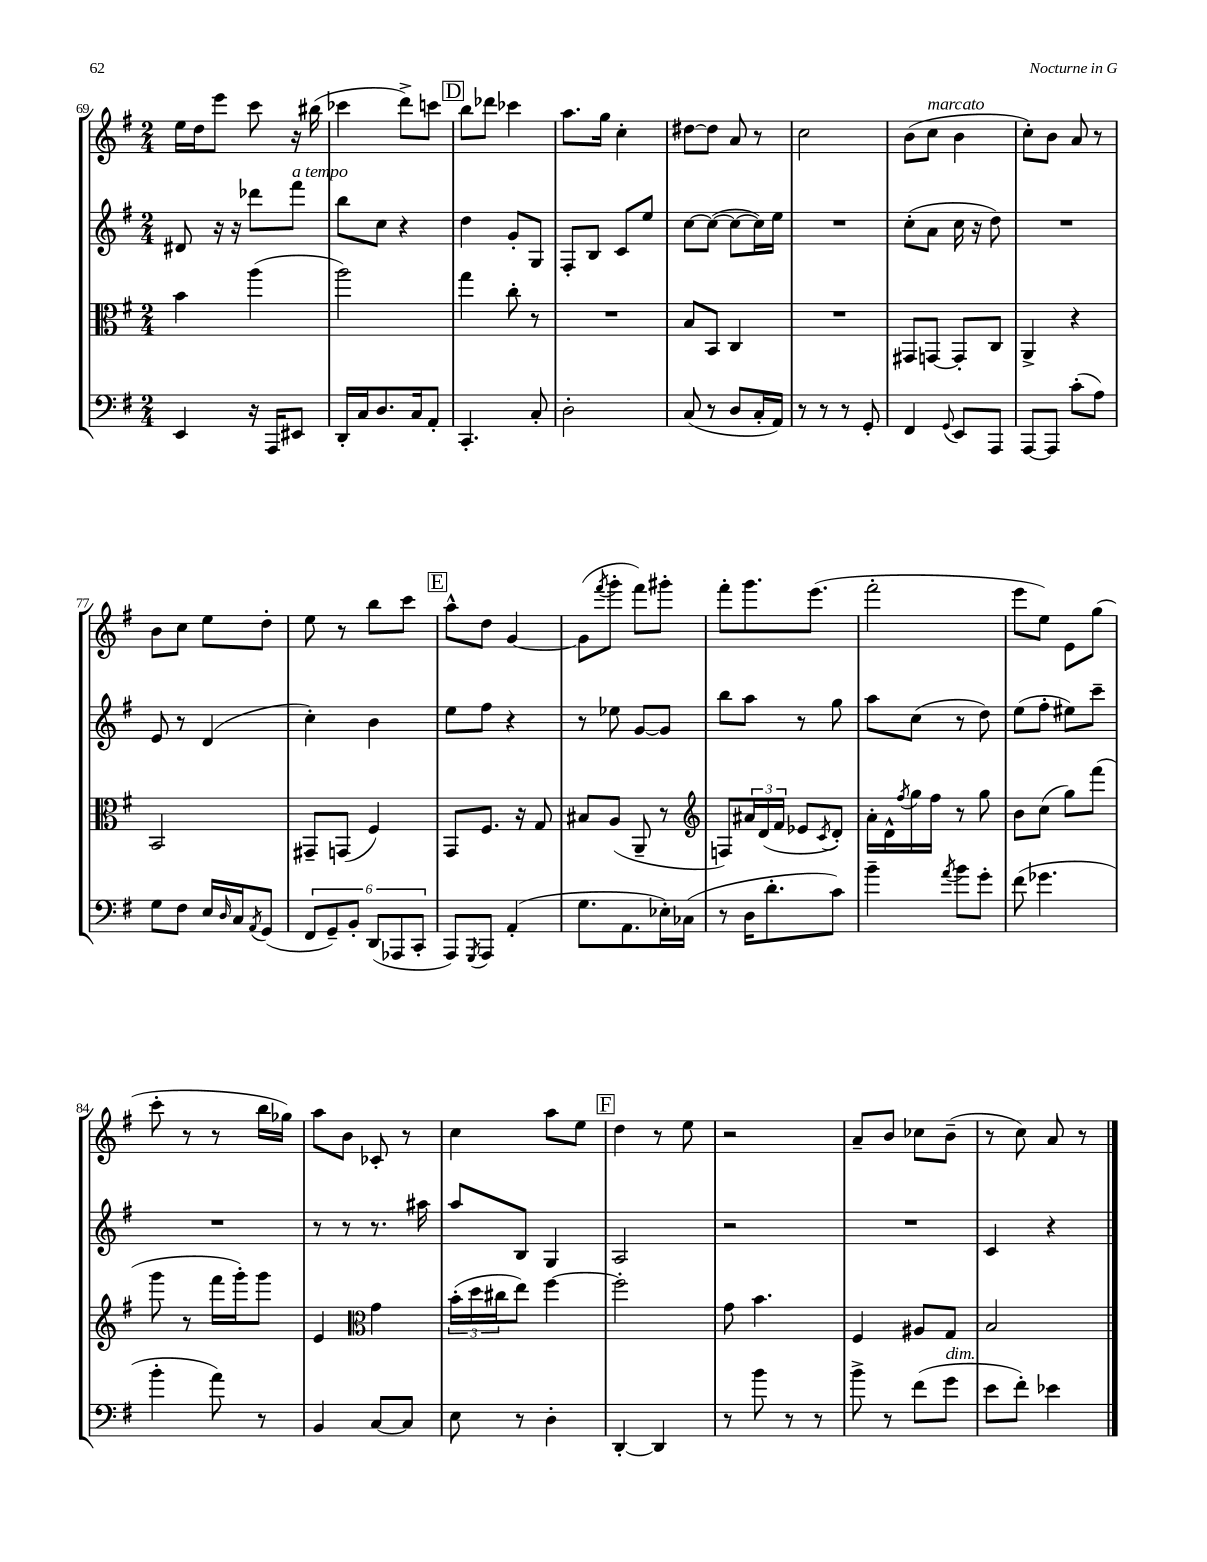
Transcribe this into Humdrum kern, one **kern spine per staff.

**kern	**kern	**kern	**kern
*staff4	*staff3	*staff2	*staff1
*clefF4	*clefC3	*clefG2	*clefG2
*k[f#]	*k[f#]	*k[f#]	*k[f#]
*M2/4	*M2/4	*M2/4	*M2/4
4EE	4b	8d#	16ee
.	.	.	16dd
.	.	16r	8eee
.	.	16r	.
16r	(4aa	8ddd-	8ccc
16AAA	.	.	.
8EE#	.	8fff#	16r
.	.	.	(16bb#
=	=	=	=
16DD'	2aa)	8bb	4ccc-
16C	.	.	.
8.D	.	8cc	.
.	.	4r	8ddd^)
16C	.	.	.
8AA'	.	.	8ccc
=	=	=	=
4.CC'	4gg	4dd	8bb
.	.	.	8ddd-
.	8cc'	8g'	4ccc-
8C'	8r	8G	.
=	=	=	=
2D'	2r	8F#'	8.aa
.	.	8B	.
.	.	.	16gg
.	.	8c	4cc'
.	.	8ee	.
=	=	=	=
(8C	8B	[8cc	[8dd#
8r	8BB	(8cc_	8dd#]
8D	4C	8cc_	8a
16C'	.	16cc])	8r
16AA)	.	16ee	.
=	=	=	=
8r	2r	2r	2cc
8r	.	.	.
8r	.	.	.
8GG'	.	.	.
=	=	=	=
4FF#	8GG#	(8cc'	(8b
.	[8GG	8a	8cc
8qqGG	.	.	.
8EE	8GG']	16cc	4b
.	.	16r	.
8AAA	8C	8dd)	.
=	=	=	=
[8AAA	4AA^	2r	8cc')
8AAA]	.	.	8b
(8c'	4r	.	8a
8A)	.	.	8r
=	=	=	=
8G	2BB	8e	8b
8F#	.	8r	8cc
16E	.	(4d	8ee
16qqD	.	.	.
16C	.	.	.
8qAA	.	.	.
(8GG	.	.	8dd'
=	=	=	=
12FF#	8GG#~	4cc')	8ee
12GG~)	.	.	.
.	(8GG	.	8r
12BB'	.	.	.
(12DD	4F#)	4b	8bb
12AAA-	.	.	.
.	.	.	8ccc
12CC'	.	.	.
=	=	=	=
8AAA)	8GG	8ee	8aa^^
8qGGG	.	.	.
8AAA	8.F#	8ff#	8dd
(4AA'	.	4r	[4g
.	16r	.	.
.	8G	.	.
=	=	=	=
8.G	8B#	8r	(8g]
.	.	.	8qfff#
.	(8A	8ee-	8ggg'
8.AA	.	.	.
.	8AA~	[8g	8fff#)
16E-')	8r	8g]	8ggg#'
(16C-	.	.	.
=	=	=	=
*	*clefG2	*	*
8r	8F)	8bb	8fff#'
16D	24a#	8aa	8.ggg
.	(24d	.	.
8.d'	.	.	.
.	24f#	.	.
.	8e-	8r	.
.	.	.	(8.eee
.	8qc	.	.
8c)	8d')	8gg	.
=	=	=	=
4b~	16a'	8aa	2fff#'
.	16d^^	.	.
.	8qff#	.	.
.	16gg	(8cc	.
.	16ff#	.	.
8qa	.	.	.
8b	8r	8r	.
8g'	8gg	8dd)	.
=	=	=	=
(8f#	8b	(8ee	8eee
4.g-	(8cc	8ff#'	8ee)
.	8gg)	8ee#)	8e
.	(8fff#	8ccc~	(8gg
=	=	=	=
4b'	8ggg	2r	8ccc'
.	8r	.	8r
8a)	16fff#	.	8r
.	16ggg')	.	.
8r	8ggg	.	16bb
.	.	.	16gg-)
=	=	=	=
4BB	4e	8r	8aa
.	.	8r	8b
*	*clefC3	*	*
[8C	4g	8.r	8c-'
8C]	.	.	8r
.	.	16aa#	.
=	=	=	=
8E	(24b'	8aa	4cc
.	24dd	.	.
.	24cc#	.	.
8r	8ee)	8B	.
4D'	[4ff#	4G	8aa
.	.	.	8ee
=	=	=	=
[4DD'	2ff#']	2A	4dd
4DD]	.	.	8r
.	.	.	8ee
=	=	=	=
8r	8g	2r	2r
8b	4.b	.	.
8r	.	.	.
8r	.	.	.
=	=	=	=
8b^	4F#	2r	8a~
8r	.	.	8b
(8f#	8A#	.	8cc-
8g	8G	.	(8b~
=	=	=	=
8e	2B	4c	8r
8f#')	.	.	8cc)
4e-	.	4r	8a
.	.	.	8r
==	==	==	==
*-	*-	*-	*-
